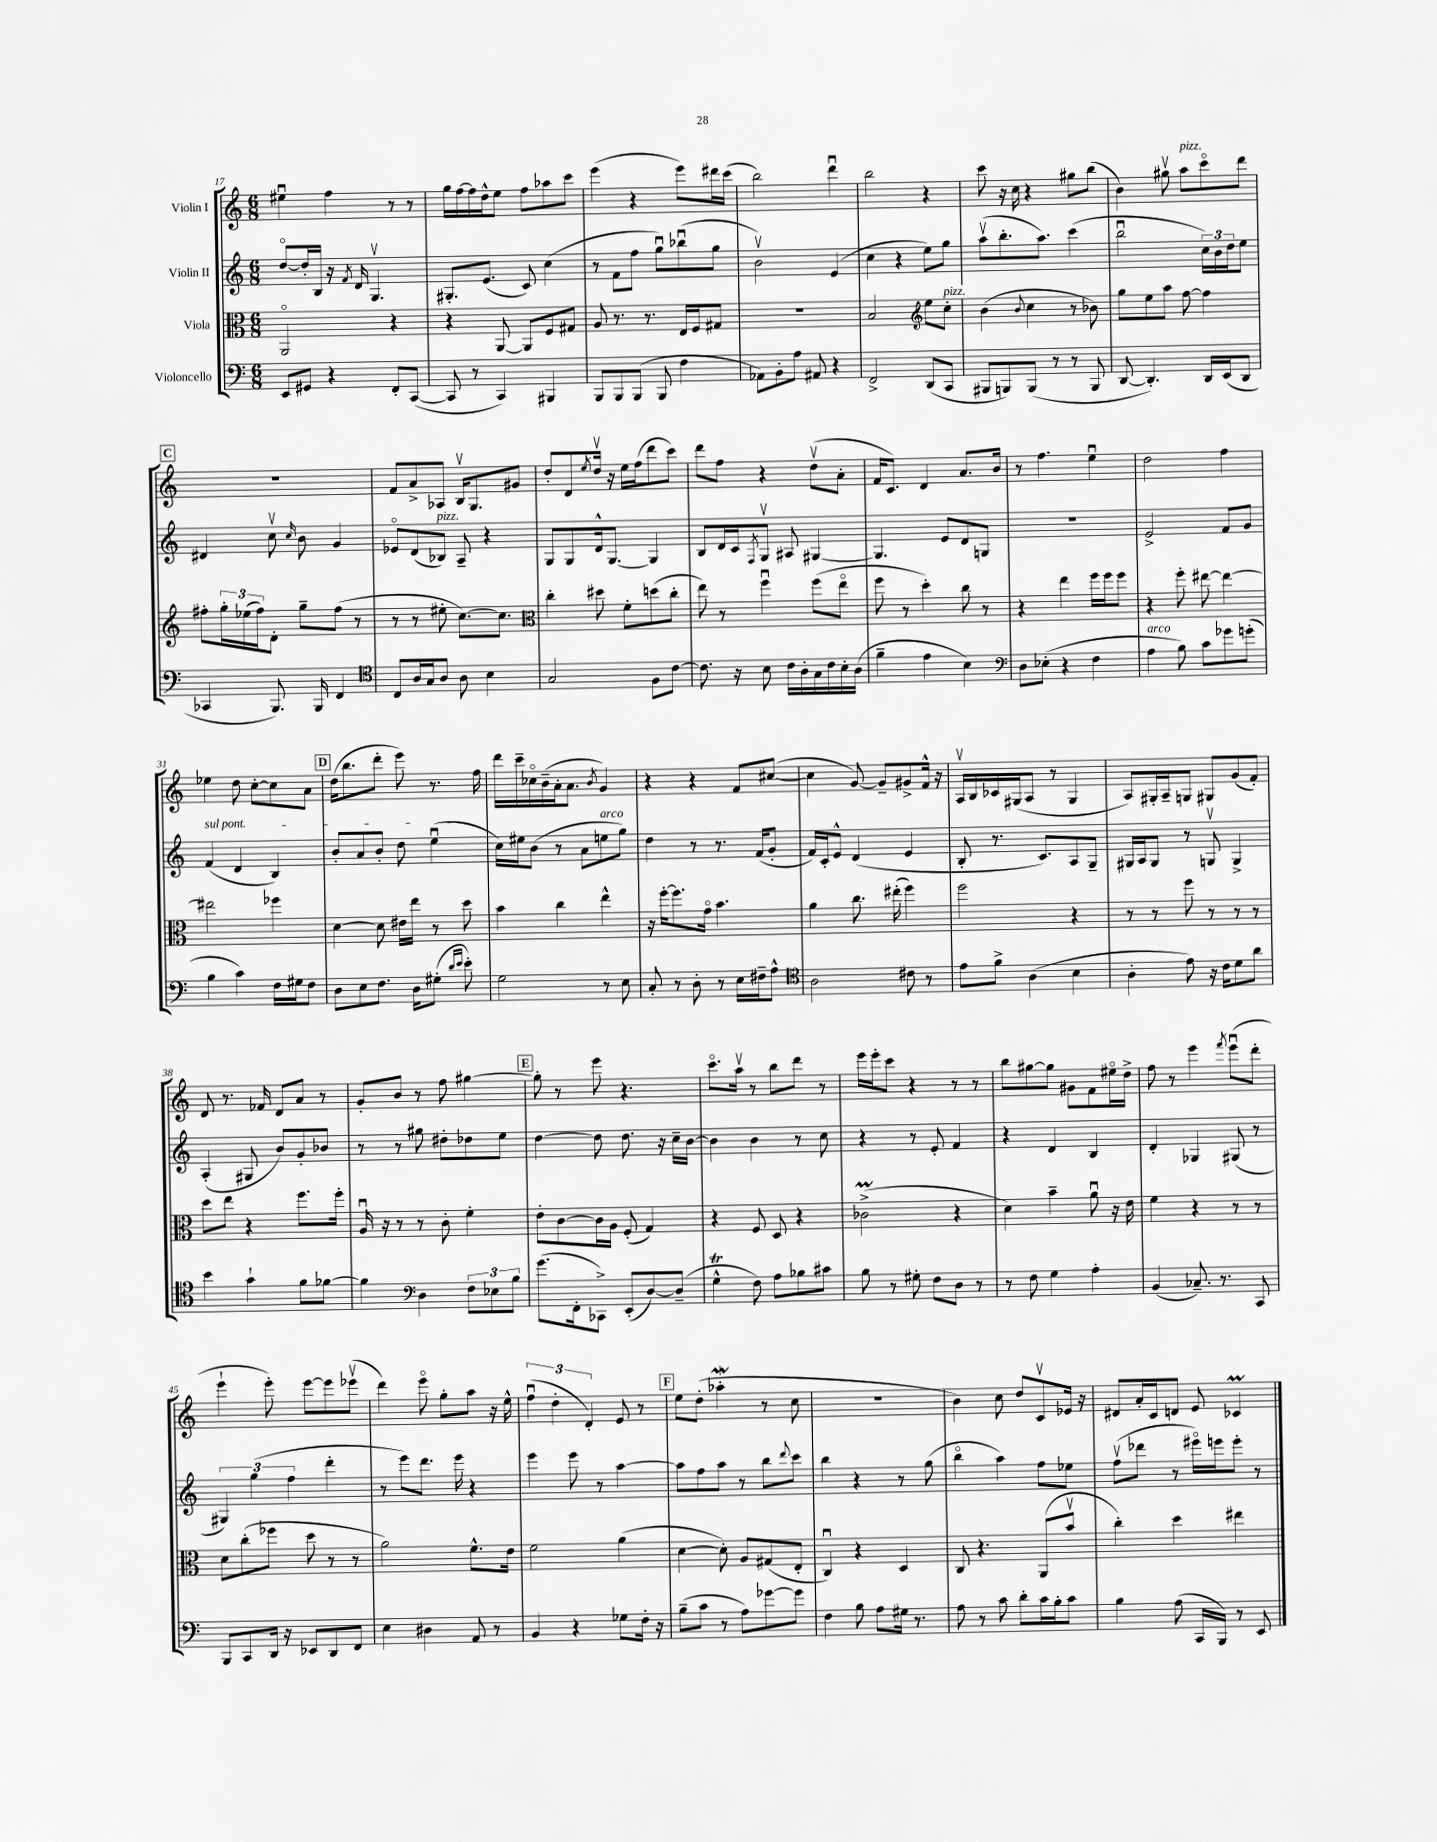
<<
\new StaffGroup <<
\new Staff = "s0" \with { instrumentName = "Violin I" } {
    \clef treble \key c \major \numericTimeSignature \time 6/8
    eis''4\downbow f''4 r8 r8 |
    g''16 f''16~ f''16 d''16-^ e''8 f''8 aes''8 c'''8 |
    e'''4( r4 e'''8) dis'''16 c'''16( |
    b''2) d'''4\downbow |
    b''2 r4 |
    c'''8 r16 c''16 r4 gis''8 b''8( |
    b'4) gis''8\upbow a''8^\markup { \italic "pizz." } c'''8\flageolet d'''8 |
    \mark \markup { \box "C" } R2. |
    f'8 a'8-> aes8 b16\upbow g8. gis'8 |
    d''8-. d'8 \acciaccatura { e''8 } d''16\upbow r16 e''16 f''16( d'''8 c'''8) |
    d'''8 f''8 r4 d''8\upbow( a'8-. |
    f'16 c'8.) d'4 a'8. b'16 |
    r8 f''4. e''4\downbow |
    d''2 f''4 |
    ees''4 d''8 c''8~-. c''8 a'8 |
    \mark \markup { \box "D" } d''16( b''8. d'''8-. e'''8) r8. f''16 |
    d'''16 c'''16-- ces''16\flageolet b'16--( a'16-. a'8. \acciaccatura { b'8 } g'4) |
    r4 r4 f'8 cis''8~( |
    cis''4 g'8~) g'8-- gis'8-> f'16-^ r16 |
    a16\upbow b16 ces'16 gis16( a8 r8 gis4 |
    a8) gis16-. a16-- g8 gis8 g'8( f'8-.) |
    d'8 r8. fes'16 d'8 a'8 r8 |
    g'8-. b'8 r8 f''8 gis''4~ |
    \mark \markup { \box "E" } gis''8-. r8 e'''8 r4. |
    c'''8.\flageolet a''16\upbow r8 b''8 d'''8 r8 |
    e'''16 e'''16-. c'''8 r4 r8 r8 |
    b''8 gis''8~ gis''8 gis'8 f'8 eis''16\flageolet d''16-> |
    f''8 r8 e'''4 \acciaccatura { f'''8 } e'''8\downbow( d'''8-. |
    e'''4-! e'''8-.) e'''8~ e'''8 ees'''8\upbow( |
    d'''4) e'''8\flageolet g''8-. a''8 r16 e''16-^ |
    \tuplet 3/2 { f''4\downbow( d''4-. d'4-.) } e'8 r8 |
    \mark \markup { \box "F" } e''8 d''8-.( aes''4-.\mordent r8 c''8 |
    R2. |
    b'4) c''8 d''8 c'8\upbow ees'16 r16 |
    dis'8 a'16-. c'16 d'8 e'8 ces'4\prall \bar "|." |
}
\new Staff = "s1" \with { instrumentName = "Violin II" } {
    \clef treble \key c \major \numericTimeSignature \time 6/8
    d''8~\flageolet d''16-. b16 r16 \acciaccatura { f'8 } d'16 g4.\upbow |
    gis8.-. e'8.( c'8) c''4( |
    r8 f'8 f''8 g''8\downbow) bes''8\downbow( g''8 |
    b'2\upbow) e'4( |
    c''4 r4 e''8) g''8 |
    a''8\upbow( b''8.-. a''8.) c'''4( |
    b''2\downbow \tuplet 3/2 { c''16) b'16 d''16 } e''8 |
    \mark \markup { \box "C" } dis'4 c''8\upbow \grace { c''16 } b'8 g'4 |
    ees'8\flageolet d'8( bes8^\markup { \italic "pizz." }) a8-- r4 |
    g8 g8 d'16-^ g8.~ g4 |
    b8 d'16 c'16 \acciaccatura { f8 } g8\upbow ais8 gis4~ |
    gis4. e'8 d'8 g8 |
    R2. |
    e'2-> f'8 g'8 |
    \once \override TextSpanner.bound-details.left.text = \markup { \italic "sul pont." } f'4\startTextSpan( d'4 b4) |
    \mark \markup { \box "D" } b'8-. a'8 b'8-. d''8 e''4\downbow\stopTextSpan( |
    c''16) eis''16 b'8( r8 a'8 e''8^\markup { \italic "arco" } g''8) |
    d''4 r8 r8. f'16( g'8-. |
    f'16) c'16-. e'8-^ d'4( e'4 |
    b8-. r8. c'8.) a8 g8-- |
    gis16 a16 gis8 r8 g8\upbow g4-> |
    a4-.( gis8 b'8) g'8-. bes'8 |
    r8 r8 gis''8 dis''8-. des''8 e''8 |
    \mark \markup { \box "E" } d''4~ d''8 d''8. r16 c''16-- b'16~ |
    b'4 b'4 r8 c''8 |
    r4 r8 e'8-. f'4 |
    r4 d'4 b4 |
    d'4-. ges4 gis8( r8 |
    \tuplet 3/2 { gis4) g''4( f''4 } d'''4-. |
    r8 e'''8) d'''8. e'''16 r4 |
    e'''4 e'''8 r8 a''4~ |
    \mark \markup { \box "F" } a''8 f''8 a''8 r8 b''8 \appoggiatura { d'''8 } c'''8 |
    b''4 r4 r8 g''8( |
    b''4\flageolet a''4) f''8 ees''8 |
    f''8\upbow( des'''8 r8 eis'''16\flageolet) e'''16 e'''8-. r8 \bar "|." |
}
\new Staff = "s2" \with { instrumentName = "Viola" } {
    \clef alto \key c \major \numericTimeSignature \time 6/8
    a,2\flageolet r4 |
    r4 a,8~ a,8 f8 gis8 |
    a8 r8. r8. e16 f16 gis8 |
    R2. |
    b2 \clef treble e''8 c''8-.^\markup { \italic "pizz." } |
    b'4( \appoggiatura { b'8 } c''4 r8 bes'8) |
    g''8 e''8 a''8 f''8~ f''4 |
    \mark \markup { \box "C" } fis''8-. \tuplet 3/2 { g''16-. ees''16( fis''16) } d'8-. g''8-- fis''8( r8 |
    r8 r8 eis''8-. c''8.~) c''8. |
    \clef alto c''4-. dis''8 f'8-. d''8( c''8-. |
    e''8) r8 f''4\downbow f''8( e''8\flageolet |
    f''8 r8 d''4-.) c''8 r8 |
    r4 e''4 f''16 f''16 f''8 |
    r4 f''8-. eis''8~ eis''4~ |
    eis''2 fes''4 |
    \mark \markup { \box "D" } d'4~ d'8 eis'16 e''16 r8 d''8 |
    b'4 c''4 e''4-^ |
    r16 f''16~-. f''8. g'16\flageolet b'4. |
    a'4 c''8. eis''16-.( f''4) |
    f''2 r4 |
    r8 r8 f''8 r8 r8 r8 |
    d''8 e''8 r4 f''8. f''16-. |
    a16\downbow r16 r8 r8 c'8-. f'4-. |
    \mark \markup { \box "E" } e'8-. c'8~ c'16 a16 f8-.( g4) |
    r4 f8 d8 r4 |
    ces'2->\prall( r4 |
    d'4) b'4-- a'8\downbow r16 e'16 |
    f'4 r4 r8 r8 |
    d'8 c''8-.( fes''8 d''8 r8 r8 |
    a'2) f'8.-^ e'16 |
    f'2 a'4( |
    \mark \markup { \box "F" } d'4~ d'8-.) a8 gis8( e8-. |
    c4\downbow) r4 d4 |
    c8 r4. a,8( b'8\upbow |
    c''4-.) d''4 eis''4 \bar "|." |
}
\new Staff = "s3" \with { instrumentName = "Violoncello" } {
    \clef bass \key c \major \numericTimeSignature \time 6/8
    e,8 gis,8 r4 f,8-. c,8~( |
    c,8 r8 c,4) bis,,4 |
    b,,8 b,,8 b,,8( b,,8 f4 |
    aes,8) b,8-. a8 ais,8 r4 |
    f,2-> d,8( c,8 |
    bis,,8 b,,8) b,,8( r8 r8 b,,8 |
    d,8~ d,4.-.) d,16 e,16( d,8 |
    \mark \markup { \box "C" } ces,4 b,,8.) b,,16 f,4 |
    \clef tenor c8 a16 g16 a8 a8 b4 |
    g2 f8 c'8~ |
    c'8. r16 b8 c'16 a16-. g16 c'16 b16-. a16( |
    f'4-- e'4 b4) |
    \clef bass d8 ees8-.( r4 f4 |
    a4^\markup { \italic "arco" } b8) c'8 ges'8 g'8-.( |
    b4 c'4) f16 gis16 f8 |
    \mark \markup { \box "D" } d8 e8 f8. d16 gis8-.( \grace { d'16 e'16 } e'8-.) |
    g2 r8 e8 |
    c8-. r8 d8-. r8 e16 fis16-- a8-^ |
    \clef tenor a2 cis'8 r8 |
    e'8 f'8-> a4( b4 |
    a4-. e'8) r16 c'16 d'8 a'8 |
    b'4 g'4-! f'8 fes'8~ |
    fes'4 \clef bass d4 \tuplet 3/2 { f8 ees8 b8 } |
    \mark \markup { \box "E" } g'8.( f,16-. ces,8->) e,8-.( d8~) d8--( |
    g4-^\trill f8) a8 bes8 cis'8 |
    b8 r8 gis8-. f8 d8 r8 |
    r8 f8 g4 a4-. |
    b,4( ces8.--) r8. c,8 |
    b,,8 c,8 d,16 r16 ees,8 d,8 f,8 |
    e4 dis4 a,8 r8 |
    b,4 r4 ges8 f16-. r16 |
    \mark \markup { \box "F" } b8--( c'8 r8 a8) ges'8~ ges'8 |
    f4 b8 a8 gis16 r8. |
    a8 r8 c'8 d'8-. c'16 b16-. c'8 |
    b4 a8( c,16 b,,16) r8 e,8 \bar "|." |
}
>>
>>
\layout { \context { \Score currentBarNumber = #17 } }
